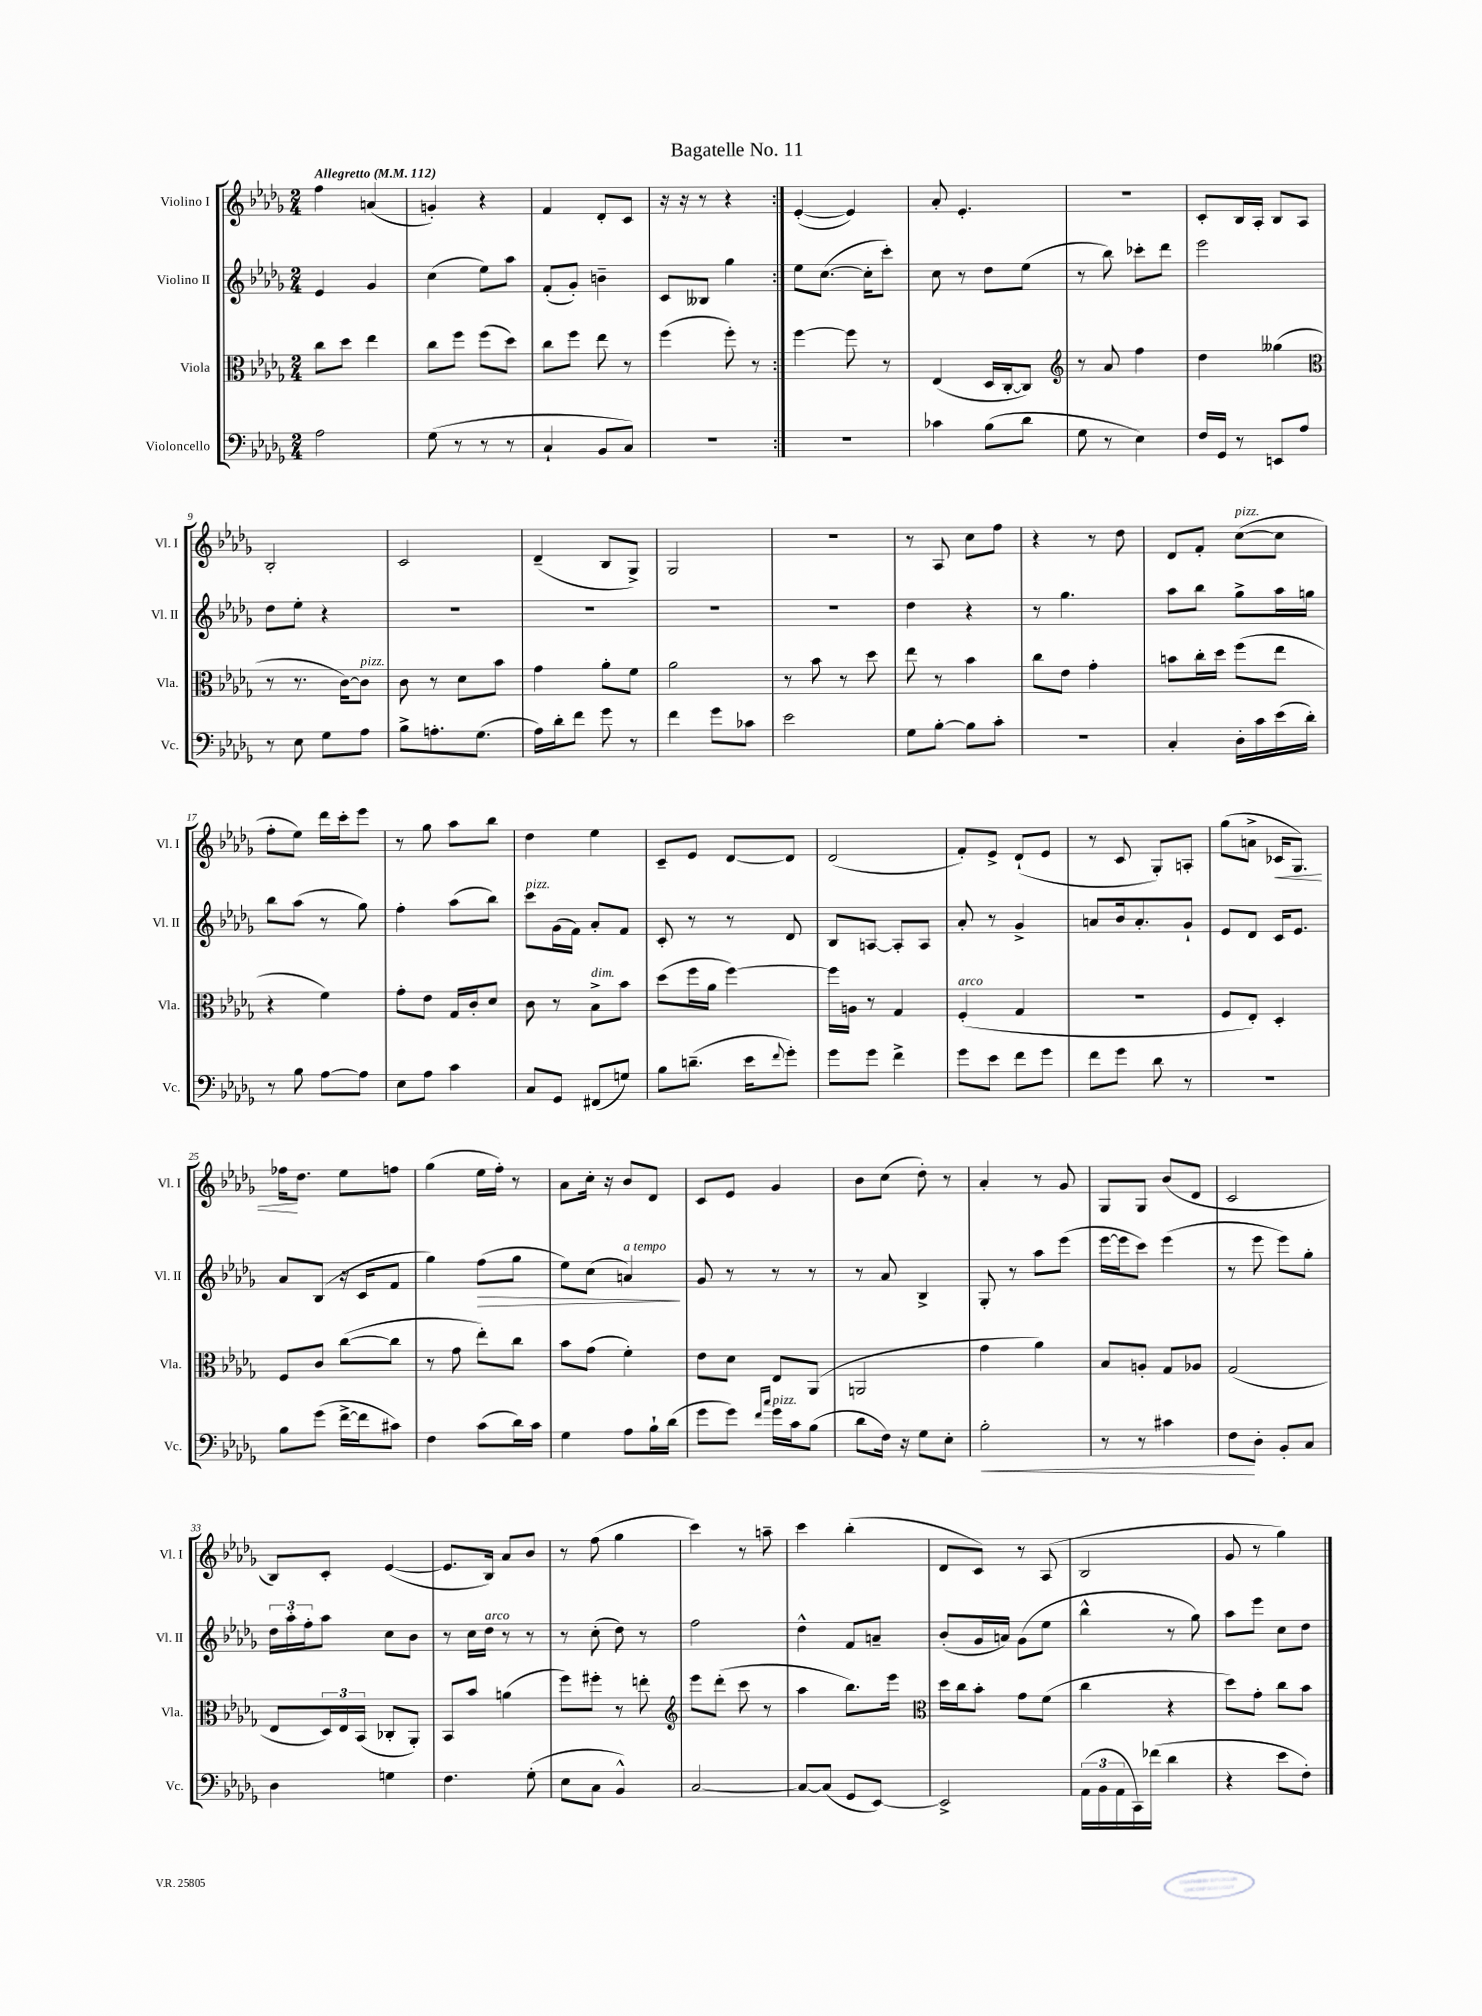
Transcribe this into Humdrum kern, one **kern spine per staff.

**kern	**kern	**kern	**kern
*staff4	*staff3	*staff2	*staff1
*clefF4	*clefC3	*clefG2	*clefG2
*k[b-e-a-d-g-]	*k[b-e-a-d-g-]	*k[b-e-a-d-g-]	*k[b-e-a-d-g-]
*M2/4	*M2/4	*M2/4	*M2/4
*MM112	*MM112	*MM112	*MM112
2A-\	8cc\L	4e-/	4ff\
.	8dd-\J	.	.
.	4ee-\	4g-/	(4a/
=	=	=	=
(8G-\	8cc\L	(4cc\	4g'/)
8r	8ff\J	.	.
8r	(8ff\L	8ee-\L)	4r
8r	8dd-\J)	8aa-\J	.
=	=	=	=
4C`/	8cc\L	(8f'/L	4f/
.	8ff\J	8g-'/J)	.
8BB-/L	8ee-\	4b~\	8d-'/L
8C/J)	8r	.	8c/J
=	=	=	=
2r	(4ff\	8c/L	16r
.	.	.	16r
.	.	8B--/J	8r
.	8ff'\)	4gg-\	4r
.	8r	.	.
=:|!	=:|!	=:|!	=:|!
2r	[4ff\	8ee-\L	([4e-'/
.	.	([8.cc\J	.
.	8ff\]	.	4e-/])
.	.	16cc'\]LK	.
.	8r	8ccc'\J)	.
=	=	=	=
4c-\	(4E-/	8cc\	8a-'/
.	.	8r	4.e-'/
(8B-\L	16D-/LL	8dd-\L	.
.	[16C'/J	.	.
8d-\J	8C/]J)	(8ee-\J	.
=	=	=	=
*	*clefG2	*	*
8G-\	8r	8r	2r
8r	8a-/	8bb-\)	.
4E-\)	4ff\	8ccc-'\L	.
.	.	8ddd-\J	.
=	=	=	=
16F/LL	4dd-\	2eee-\	8c'/L
16GG-/JJ	.	.	.
8r	.	.	16B-/L
.	.	.	16A-'/JJ
8EE/L	(4gg--\	.	8B-/L
8A-/J	.	.	8A-/J
=	=	=	=
*	*clefC3	*	*
8r	8r	8dd-\L	2B-'/
8E-\	8.r	8ee-'\J	.
8G-\L	.	4r	.
.	[16c\LK)	.	.
8A-\J	8c\]J	.	.
=	=	=	=
8B-^\L	8c\	2r	2c/
8.A'\	8r	.	.
.	8d-\L	.	.
(8.G-\J	.	.	.
.	8b-\J	.	.
=	=	=	=
16A-\LL)	4g-\	2r	(4d-~/
16d-'\J	.	.	.
8f\J	.	.	.
8g-\	8a-'\L	.	8B-/L
8r	8f\J	.	8G-^/J)
=	=	=	=
4f\	2a-\	2r	2G-/
8g-\L	.	.	.
8c-\J	.	.	.
=	=	=	=
2e-\	8r	2r	2r
.	8b-\	.	.
.	8r	.	.
.	8dd-\	.	.
=	=	=	=
8G-\L	8ee-\	4dd-\	8r
[8B-'\J	8r	.	8A-/
8B-\]L	4b-\	4r	8cc\L
8c'\J	.	.	8ff\J
=	=	=	=
2r	8cc\L	8r	4r
.	8e-\J	4.gg-\	.
.	4g-'\	.	8r
.	.	.	8dd-\
=	=	=	=
4C'/	8b\L	8aa-\L	8d-/L
.	16cc'\L	8bb-\J	8f'/J
.	16dd-\JJ	.	.
16D-'\LL	(8ff\L	8gg-^\L	([8cc\L
16c\	.	.	.
(16e-\	8ee-\J	16aa-\L	8cc\]J
16d-'\JJ)	.	16gg\JJ	.
=	=	=	=
8r	4r	8bb-\L	8ff'\L
8B-\	.	(8aa-\J	8ee-\J)
[8A-\L	4f\)	8r	16ddd-\LL
.	.	.	16ccc'\J
8A-\]J	.	8gg-\)	8eee-\J
=	=	=	=
8E-\L	8g-'\L	4ff'\	8r
8A-\J	8e-\J	.	8gg-\
4c\	16G-/LL	(8aa-\L	8aa-\L
.	16c'/J	.	.
.	8d-/J	8bb-\J)	8bb-\J
=	=	=	=
8C/L	8c\	8ccc\L	4dd-\
8GG-/J	8r	(16g-\L	.
.	.	16f\JJ)	.
(8FF#/L	8B-^\L	8a-'/L	4ee-\
8G/J)	8b-\J	8f/J	.
=	=	=	=
8B-\L	(8dd-\L	8c'/	8c~/L
(8.d~\J	16ff\L	8r	8e-/J
.	16a-\JJ	.	.
.	[4ff\)	8r	[8d-/L
16e-\LK	.	.	.
8qqf/	.	.	.
8g-'\J)	.	8d-/	8d-/]J
=	=	=	=
8g-\L	16ff\]LL	8B-/L	(2d-/
.	16A\JJ	.	.
8g-\J	8r	[8A/J	.
4f^\	4G-/	8A'/]L	.
.	.	8A/J	.
=	=	=	=
8g-\L	(4F'/	8a-'/	8f'/L)
8e-\J	.	8r	8e-^/J
8f\L	4G-/	4g-^/	(8d-`/L
8g-\J	.	.	8e-/J
=	=	=	=
8f\L	2r	8a/L	8r
8g-\J	.	16b-/k	8c/
.	.	8.a'/	.
8d-\	.	.	8G-'/L)
8r	.	8g-`/J	8A'/J
=	=	=	=
2r	8F/L	8e-/L	(8gg-\L
.	8E-'/J)	8d-/J	8a^\J
.	4D-'/	16c/LK	16c-/LK
.	.	8.e-/J	8.G-/J)
=	=	=	=
8B-\L	8F/L	8a-/L	16ff-\LK
.	.	.	8.dd-\J
(8g-\J	8c/J	(8B-/J	.
[16f^\LL	([8cc\L	16r	8ee-\L
16f\]J	.	16c/LK	.
8c#\J)	8cc\]J	8f/J	8ff\J
=	=	=	=
4F\	8r	4gg-\)	(4gg-\
.	8g-\	.	.
(8c\L	8ee-'\L)	(8ff\L	16ee-\LL
.	.	.	16ff'\JJ)
16d-\L)	8cc\J	8gg-\J	8r
16c\JJ	.	.	.
=	=	=	=
4G-\	8b-\L	8ee-\L)	8a-\L
.	(8g-\J	(8cc\J	16cc'\Jk
.	.	.	16r
8A-\L	4f'\)	4a/)	8b-/L
16B-`\L	.	.	8d-/J
(16d-\JJ	.	.	.
=	=	=	=
8g-\L	8e-\L	8g-/	8c/L
8g-\J)	8d-\J	8r	8e-/J
16qqf/LL	.	.	.
16qqcc/JJ	.	.	.
16g-\LL	8E-/L	8r	4g-/
16c\J	.	.	.
(8B-\J	(8AA-/J	8r	.
=	=	=	=
8d-\L	2AA/	8r	8b-\L
16F\Jk)	.	8a-/	(8cc\J
16r	.	.	.
8G-\L	.	4B-^/	8dd-'\)
8E-'\J	.	.	8r
=	=	=	=
2B-'\	4g-\	8G-'/	4a-'/
.	.	8r	.
.	4a-\)	8aa-\L	8r
.	.	(8eee-\J	8g-/
=	=	=	=
8r	8B-/L	[16eee-\LL	8G-/L
.	.	16eee-\]J	.
8r	8A'/J	8ccc\J)	8G-/J
4c#\	8G-/L	(4eee-\	(8b-/L
.	8A-/J	.	8d-/J
=	=	=	=
8F\L	(2G-/	8r	2c/
8D-'\J	.	8eee-\	.
8BB-'/L	.	8eee-\L)	.
8C/J	.	8gg-'\J	.
=	=	=	=
4D-\	8E-/L	24dd-\LL	8B-/L)
.	.	24aa-'\	.
.	.	24ff'\J	.
.	24D-/L)	8aa-\J	8c'/J
.	24E-/	.	.
.	(24BB-/JJ	.	.
4G\	8C-'/L	8cc\L	([4e-/
.	8AA-'/J)	8b-\J	.
=	=	=	=
4.F\	8BB-/L	8r	8.e-/]L
.	8b-/J	16cc\LL	.
.	.	16dd-\JJ	16B-/Jk)
.	(4a\	8r	8a-/L
(8G-'\	.	8r	8b-/J
=	=	=	=
8E-\L	8ff\L)	8r	8r
8C\J	8ff#'\J	(8cc'\	(8ff\
4BB-^^/)	8r	8dd-\)	4gg-\
.	8ee'\	8r	.
=	=	=	=
*	*clefG2	*	*
[2C/	8eee-\L	2ff\	4ccc\)
.	(8ddd-'\J	.	.
.	8ccc\	.	8r
.	8r	.	8aa~\
=	=	=	=
8C/_L	4aa-\	4dd-^^\	4ccc\
(8C/]J	.	.	.
8GG-/L	8.bb-\L)	8f/L	(4bb-'\
[8EE-/J)	.	8a~/J	.
.	16eee-\Jk	.	.
=	=	=	=
*	*clefC3	*	*
2EE-^/]	16dd-\LL	(8b-'/L	8d-/L
.	16cc\J	.	.
.	8b-'\J	16g-/L	8c/J)
.	.	16a/JJ)	.
.	8g-\L	(8g-\L	8r
.	(8f\J	8ee-\J	(8A-/
=	=	=	=
(24AA-\LL	4cc\	4bb-^^\	2B-/
24BB-\	.	.	.
24AA-\	.	.	.
16CC\)	.	.	.
(16f-\JJ	.	.	.
4d-\	4r	8r	.
.	.	8gg-\)	.
=	=	=	=
4r	8dd-\L)	8aa-\L	8g-/
.	8g-'\J	8eee-\J	8r
8e-\L	8cc\L	8cc\L	4gg-\)
8F'\J)	8b-\J	8dd-\J	.
==	==	==	==
*-	*-	*-	*-
